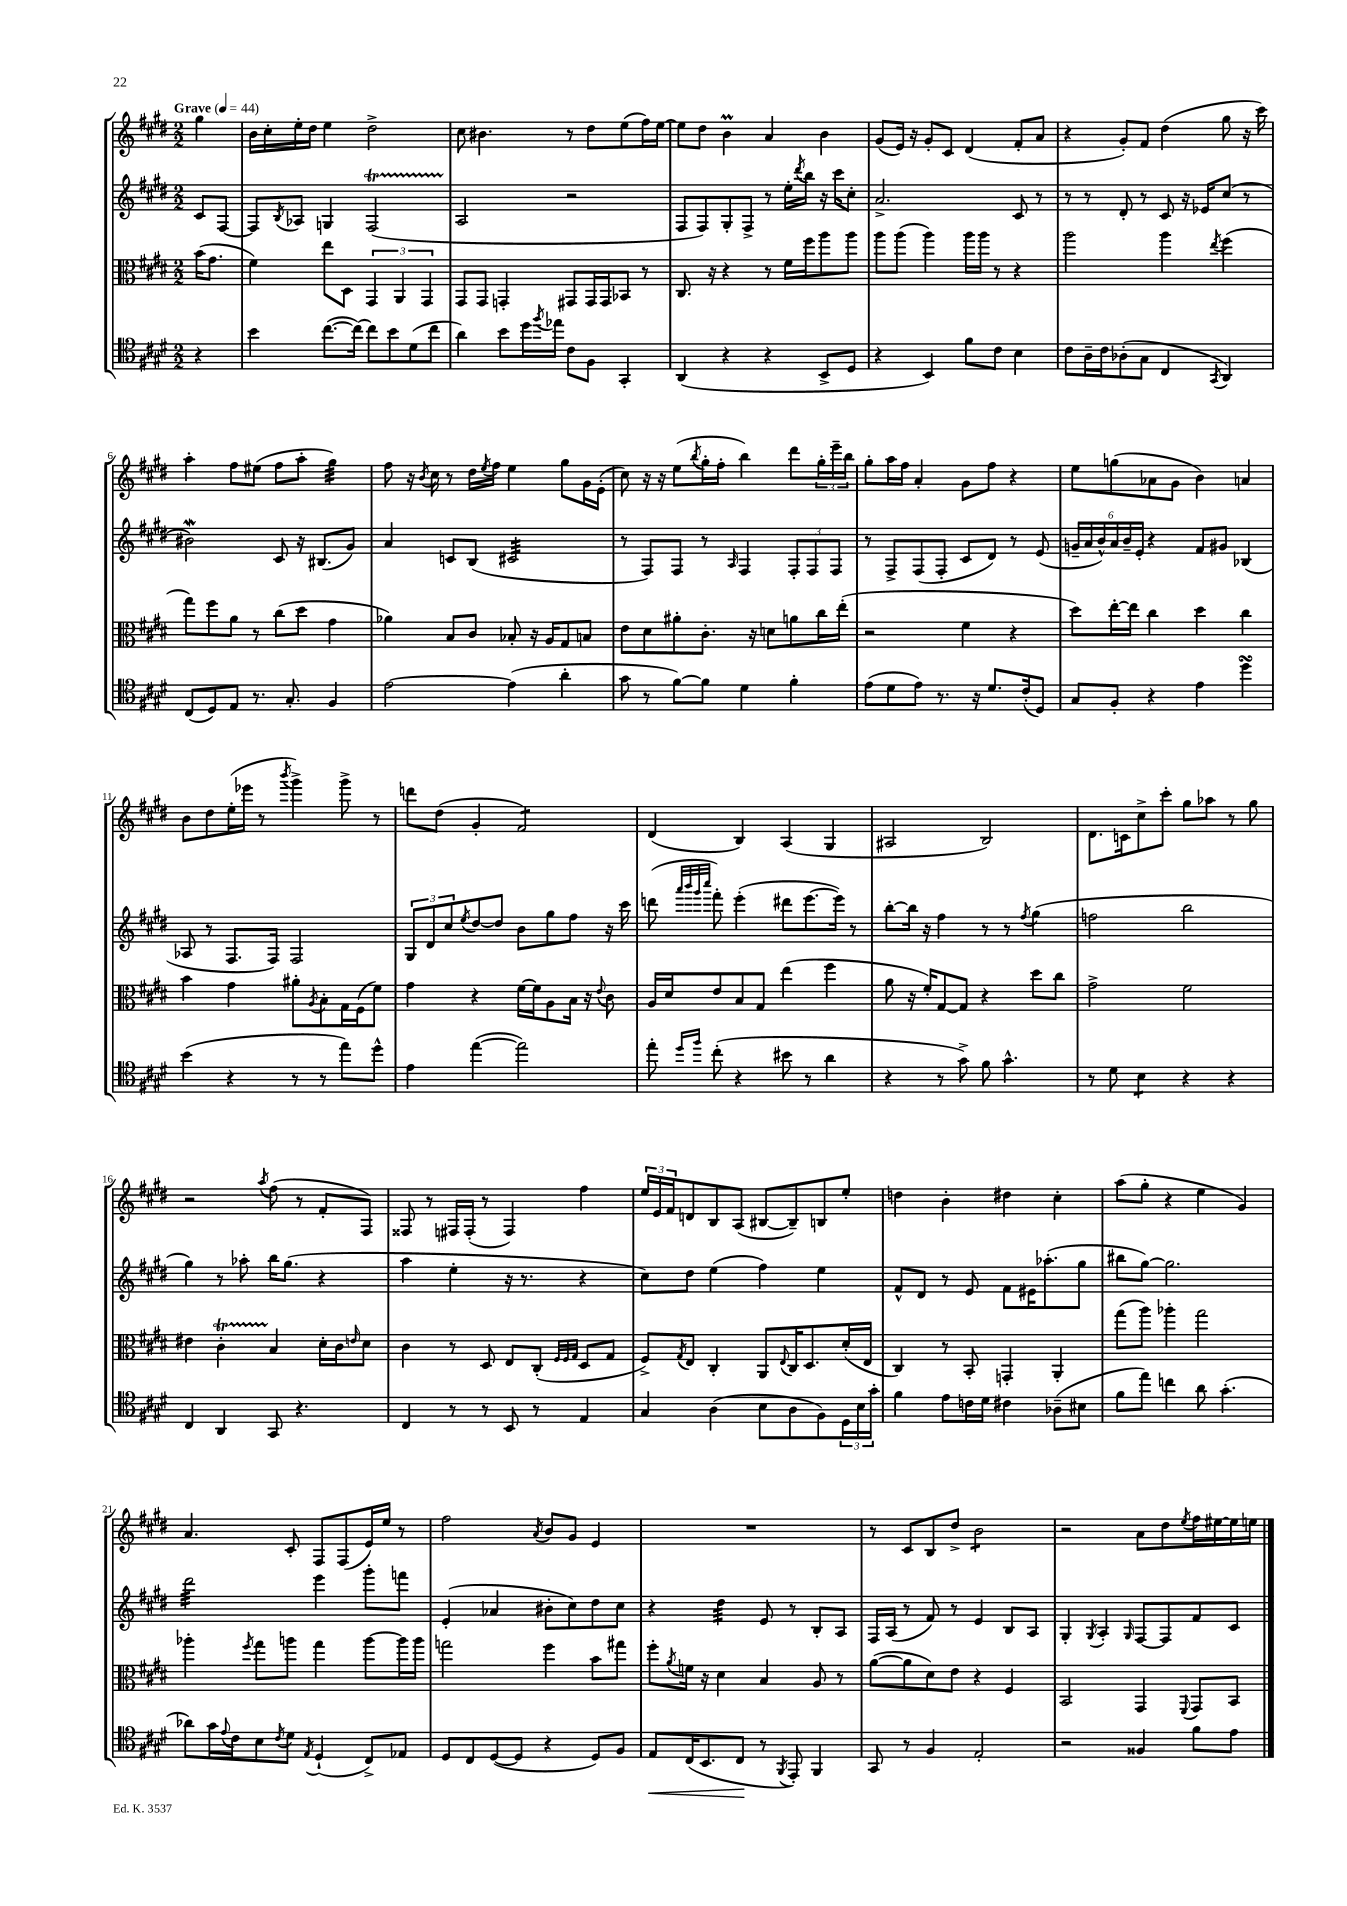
<<
\new StaffGroup <<
\new Staff = "s0" {
    \clef treble \key e \major \numericTimeSignature \time 2/2 \partial 4 \tempo "Grave" 4 = 44
    gis''4 |
    b'16 cis''16-. e''16-. dis''16 e''4 dis''2-> |
    cis''8 bis'4. r8 dis''8 e''8( fis''16) e''16~ |
    e''8 dis''8 b'4\prall a'4 b'4 |
    gis'8( e'16) r16 gis'8-. cis'8 dis'4( fis'8-. a'8 |
    r4 gis'8-.) fis'8 dis''4( gis''8 r16 cis'''16) |
    a''4-. fis''8 eis''8( fis''8 a''8-. gis''4:32) |
    fis''8 r16 \acciaccatura { b'8 } cis''16 r8 dis''16 \acciaccatura { e''8 } fis''16 e''4 gis''8 gis'16 e'16-.( |
    cis''8) r16 r16 e''8( \acciaccatura { b''8 } gis''16-. fis''16-. b''4) dis'''8 \tuplet 3/2 { gis''16-. e'''16-- b''16 } |
    gis''8-. a''16 fis''16 a'4-. gis'8 fis''8 r4 |
    e''8 g''8( aes'8 gis'8 b'4) a'4 |
    b'8 dis''8 e''16-.( ees'''16 r8 \acciaccatura { b'''8 } gis'''4->) gis'''8-> r8 |
    d'''8 dis''8( gis'4-. fis'2:8) |
    dis'4( b4) a4( gis4 |
    ais2 b2) |
    dis'8. c'16 cis''8-> cis'''8-. gis''8 aes''8 r8 gis''8 |
    r2 \acciaccatura { a''8 } fis''8( r8 fis'8-. fis8) |
    fisis8 r8 fis16 fis16-.( r8 fis4) fis''4 |
    \tuplet 3/2 { e''16 e'16 fis'16 } d'8 b8 a8( bis8~ bis8--) b8 e''8-. |
    d''4 b'4-. dis''4 cis''4-. |
    a''8( gis''8-. r4 e''4 gis'4) |
    a'4. cis'8-. fis8 fis8( e'16) e''16 r8 |
    fis''2 \acciaccatura { a'8 } b'8 gis'8 e'4 |
    R1 |
    r8 cis'8 b8 dis''8-> b'2:8 |
    r2 a'8 dis''8 \acciaccatura { e''8 } fis''16 eis''16~ eis''16 e''16 \bar "|." |
}
\new Staff = "s1" {
    \clef treble \key e \major \numericTimeSignature \time 2/2 \partial 4
    cis'8 fis8~ |
    fis8 \acciaccatura { b8 } aes8 g4 fis2\startTrillSpan( |
    a2\stopTrillSpan r2 |
    fis8 fis8) gis8-. fis8-> r8 e''16-. \acciaccatura { dis'''8 } b''16 r16 cis'''16 cis''8-. |
    a'2.-> cis'8 r8 |
    r8 r8 dis'8-. r8 cis'8 r16 ees'16 cis''8( r8 |
    bis'2\mordent) cis'8 r16 bis8.( gis'8) |
    a'4 c'8 b8( cis'2:32 |
    r8 fis8) fis8 r8 \grace { a16 } fis4 \tuplet 3/2 { fis8-. fis8 fis8 } |
    r8 fis8-> fis8( fis8-. cis'8 dis'8) r8 e'8( |
    \tuplet 6/4 { g'16-- a'16 b'16-^) a'16 b'16-- e'16-. } r4 fis'8 gis'8 bes4( |
    aes8 r8 fis8. fis16) fis2 |
    \tuplet 3/2 { gis8 dis'8 cis''8 } \acciaccatura { e''8 } dis''8~ dis''8 b'8 gis''8 fis''8 r16 cis'''16 |
    d'''8( \grace { a'''32 b'''32 gis'''32 cis''''32 } fis'''8-.) e'''4-.( dis'''8 e'''8.~ e'''16) r8 |
    b''8~-. b''16 r16 fis''4 r8 r8 \acciaccatura { fis''8 } gis''4( |
    f''2 b''2 |
    gis''4) r8 aes''8-. b''16 gis''8.( r4 |
    a''4 e''4-. r16 r8. r4 |
    cis''8) dis''8 e''4( fis''4) e''4 |
    fis'8-^ dis'8 r8 e'8 fis'8 eis'16 aes''8.-.( gis''8 |
    bis''8 gis''8~) gis''2. |
    dis'''2:32 e'''4 gis'''8-. f'''8 |
    e'4-.( aes'4 bis'8-. cis''8) dis''8 cis''8 |
    r4 dis''4:32 e'8 r8 b8-. a8 |
    fis16 a16( r8 fis'8) r8 e'4 b8 a8 |
    gis4-. \acciaccatura { gis8 } a4-. \grace { gis16 } fis8~ fis8 fis'8 cis'8 \bar "|." |
}
\new Staff = "s2" {
    \clef alto \key e \major \numericTimeSignature \time 2/2 \partial 4
    b'16( gis'8. |
    fis'4) e''8 dis8 \tuplet 3/2 { gis,4 a,4 gis,4 } |
    gis,8 gis,8 g,4-. gis,8 gis,16 gis,16 bes,8 r8 |
    cis8. r16 r4 r8 fis'16 fis''16 a''8 a''8 |
    a''8 a''8( a''4) a''16 a''16 r8 r4 |
    a''2 a''4 \acciaccatura { e''8 } fis''4( |
    gis''8) fis''8 a'8 r8 cis''8( dis''8 gis'4 |
    aes'4) b8 cis'8 bes8-. r16 a16 gis8 b8 |
    e'8 dis'8 ais'8-. cis'8.-. r16 d'8 a'8 cis''16 e''16-.( |
    r2 fis'4 r4 |
    dis''8) e''16~-. e''16 cis''4 dis''4 cis''4 |
    b'4 gis'4 ais'8-. \acciaccatura { a8 } b8-. gis16 fis16( fis'8) |
    gis'4 r4 fis'16~ fis'16 a8 b16 r16 \appoggiatura { e'8 } cis'8 |
    a16 dis'16 e'8 b8 gis8 e''4( fis''4 |
    a'8 r16 fis'16-.) gis8~ gis8 r4 dis''8 cis''8 |
    gis'2-> fis'2 |
    eis'4 cis'4-.\startTrillSpan b4\stopTrillSpan dis'16-. cis'16 \grace { e'16 } dis'8 |
    cis'4 r8 dis8 e8 cis8-.( \grace { fis32 fis32 gis32 } dis8 gis8 |
    fis8->) \acciaccatura { gis8 } e8 cis4-. a,8 \appoggiatura { e8 } cis16 dis8. dis'16-.( e16 |
    cis4) r8 b,8-. g,4-. a,4-. |
    gis''8( a''8) aes''4-. gis''2 |
    aes''4-. \acciaccatura { fis''8 } gis''8 a''8 gis''4 a''8~ a''16 a''16 |
    g''2 fis''4 b'8 gis''8 |
    fis''8-. \acciaccatura { a'8 } f'16 r16 dis'4 b4 a8 r8 |
    a'8~( a'8 dis'8) e'8 r4 fis4 |
    b,2 gis,4 \appoggiatura { fis,8 } gis,8 b,8 \bar "|." |
}
\new Staff = "s3" {
    \clef tenor \key e \major \numericTimeSignature \time 2/2 \partial 4
    r4 |
    b'4 cis''8.~( cis''16~) cis''8 b'8 dis'8( cis''8 |
    a'4) b'8 dis''16 \acciaccatura { fis''8 } ees''16 cis'8 fis8 gis,4-. |
    a,4( r4 r4 b,8-> dis8 |
    r4 b,4) fis'8 cis'8 b4 |
    cis'8 a16-- cis'16 aes8-.( gis8 cis4 \acciaccatura { gis,8 } a,4) |
    cis8( dis8) e8 r8. gis8.-. fis4 |
    e'2~ e'4( a'4-. |
    gis'8 r8 fis'8~) fis'8 dis'4 fis'4-. |
    e'8( dis'8 e'8) r8. r16 dis'8. cis'16-.( dis8) |
    gis8 fis8-. r4 e'4 dis''4\turn |
    b'4( r4 r8 r8 e''8) dis''8-^ |
    e'4 e''4~( e''2) |
    e''8-. \grace { dis''16 fis''16 } cis''8-.( r4 bis'8 r8 a'4 |
    r4 r8 gis'8->) fis'8 gis'4.-^ |
    r8 dis'8 b4:8 r4 r4 |
    cis4 a,4 gis,8 r4. |
    cis4 r8 r8 b,8 r8 e4 |
    gis4 a4( b8 a8 fis8) \tuplet 3/2 { dis16 b16 gis'16-. } |
    fis'4 e'8 c'16 dis'16 cis'4 aes8--( bis8 |
    fis'8 e''8) c''4 a'8 gis'4.-.( |
    aes'8) gis'16 \appoggiatura { e'8 } cis'16 b8 \acciaccatura { cis'8 } dis'8 \acciaccatura { e8 } dis4-!( cis8->) ees8 |
    dis8 cis8 dis8~( dis8 r4 dis8) fis8 |
    e8\< cis16( b,8. cis8\! r8 \acciaccatura { fis,8 } e,8-.) fis,4 |
    gis,8 r8 fis4 e2-. |
    r2 fisis4 fis'8 e'8 \bar "|." |
}
>>
>>
